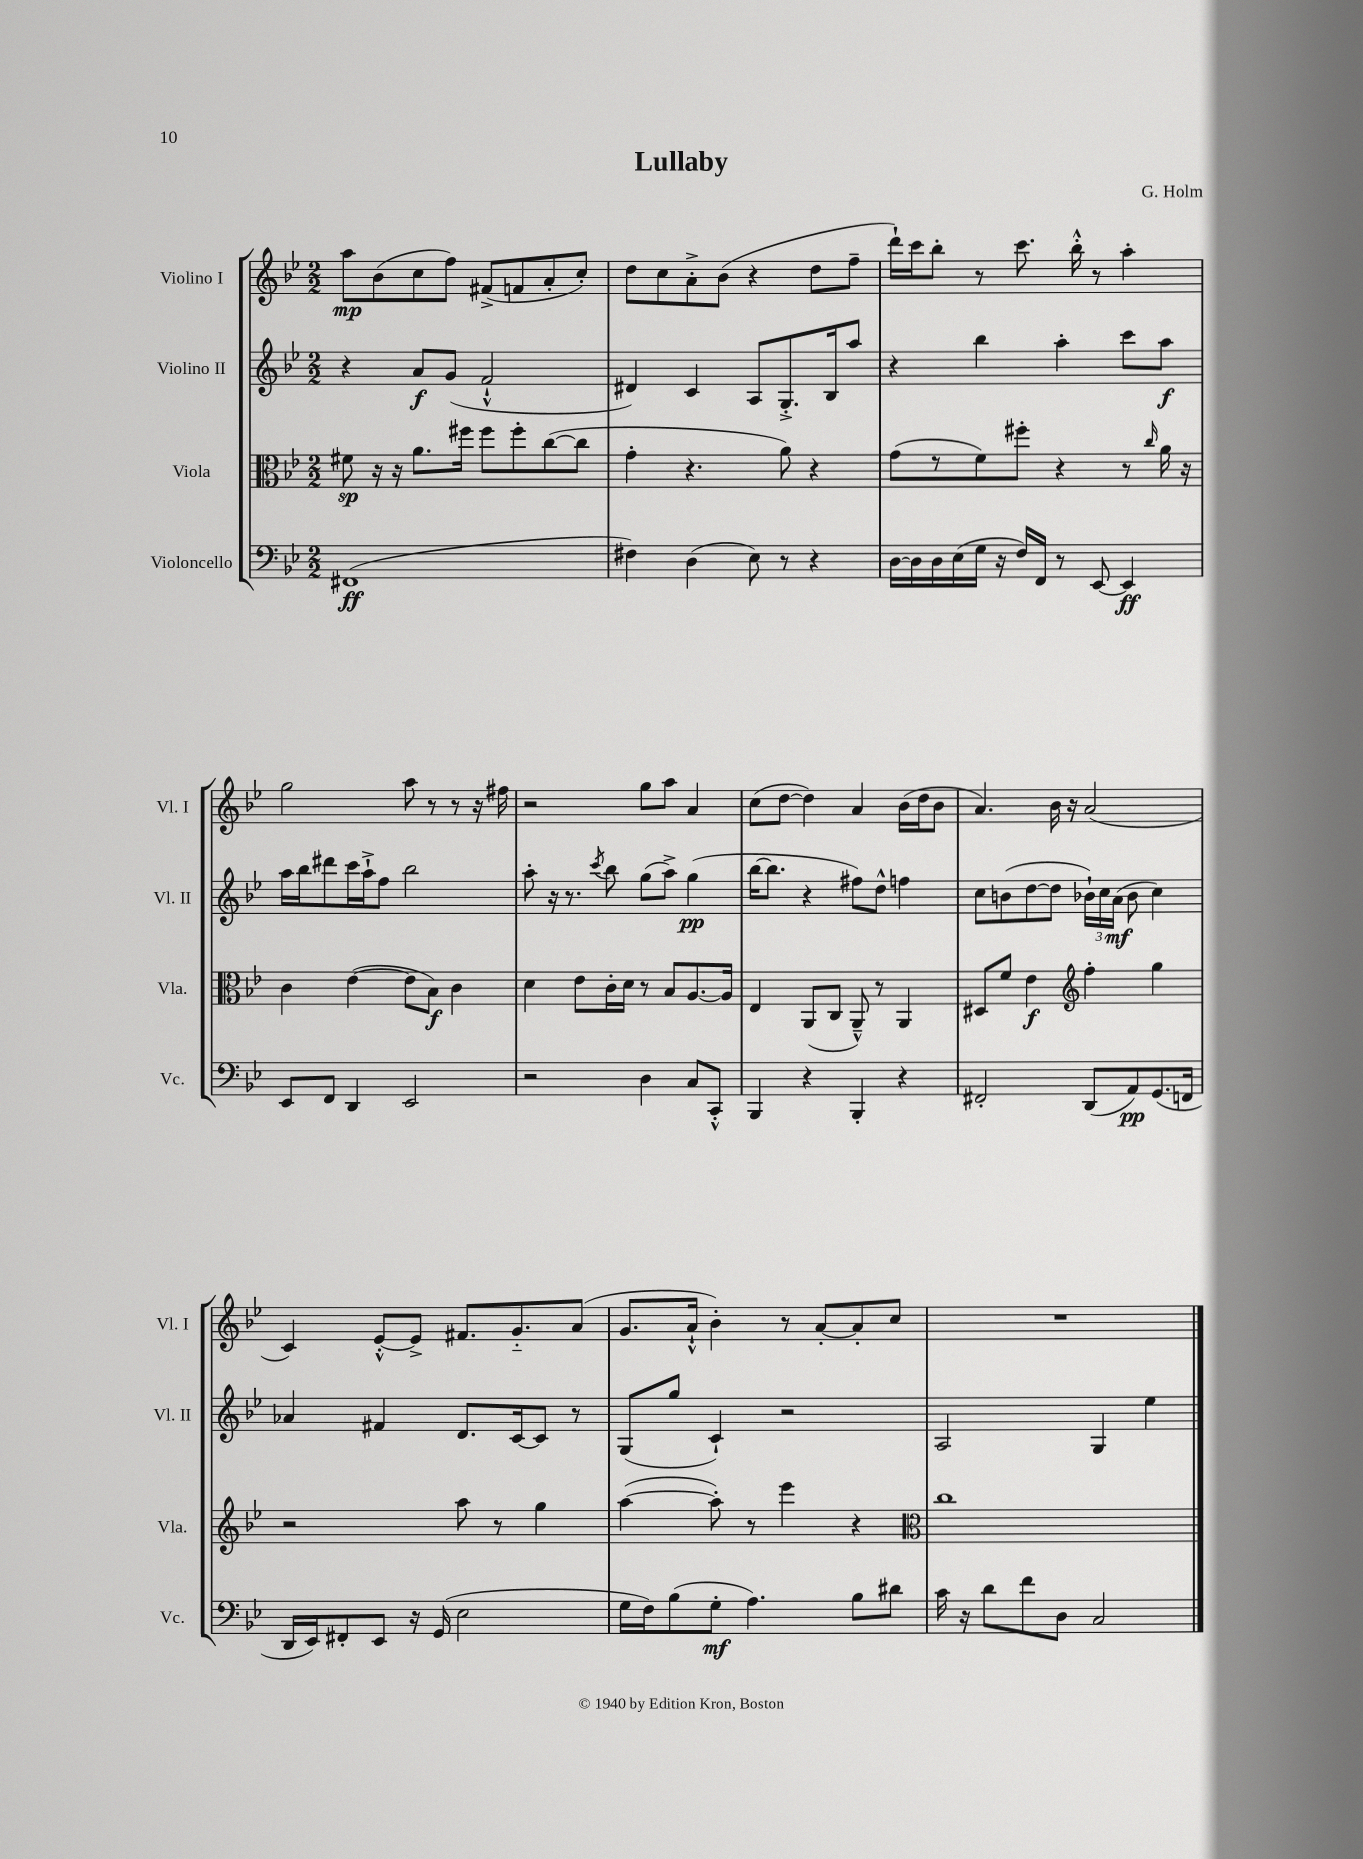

**kern	**dynam	**kern	**dynam	**kern	**dynam	**kern	**dynam
*part4	*part4	*part3	*part3	*part2	*part2	*part1	*part1
*staff4	*staff4	*staff3	*staff3	*staff2	*staff2	*staff1	*staff1
*I"Violoncello	*	*I"Viola	*	*I"Violino II	*	*I"Violino I	*
*I'Vc.	*	*I'Vla.	*	*I'Vl. II	*	*I'Vl. I	*
*clefF4	*	*clefC3	*	*clefG2	*	*clefG2	*
*k[b-e-]	*	*k[b-e-]	*	*k[b-e-]	*	*k[b-e-]	*
*M2/2	*	*M2/2	*	*M2/2	*	*M2/2	*
=1	=1	=1	=1	=1	=1	=1	=1
(1FF#X	ff	8f#X\	sp	4r	.	8aa\L	mp
.	.	16r	.	.	.	(8b-\	.
.	.	16r	.	.	.	.	.
.	.	8.a\L	.	8a/L	f	8cc\	.
.	.	.	.	(8g/J	.	8ff\J)	.
.	.	16ff#X\Jk	.	.	.	.	.
.	.	8ff#\L	.	2f`^^/	.	(8f#X^/L	.
.	.	8ff#'\	.	.	.	8fn/	.
.	.	([8cc\	.	.	.	8a'/	.
.	.	8cc\J]	.	.	.	8cc'/J)	.
=2	=2	=2	=2	=2	=2	=2	=2
4F#X\)	.	4g'\	.	4d#X/)	.	8dd\L	.
.	.	.	.	.	.	8cc\	.
(4D\	.	4.r	.	4c/	.	8a'^\	.
.	.	.	.	.	.	(8b-\J	.
8E-\)	.	.	.	8A/L	.	4r	.
8r	.	8a\)	.	8.G'^/	.	.	.
4r	.	4r	.	.	.	8dd\L	.
.	.	.	.	16B-/k	.	.	.
.	.	.	.	8aa/J	.	8ff~\J	.
=3	=3	=3	=3	=3	=3	=3	=3
[16D\LL	.	(8g\L	.	4r	.	16ddd`\LL)	.
16D\]	.	.	.	.	.	16ccc\J	.
16D\	.	8r	.	.	.	8bb-'\J	.
(16E-\	.	.	.	.	.	.	.
16G\JJ	.	8f\)	.	4bb-\	.	8r	.
16r	.	.	.	.	.	.	.
16F/LL)	.	8ff#X'\J	.	.	.	8.ccc\	.
16FF/JJ	.	.	.	.	.	.	.
8r	.	4r	.	4aa'\	.	.	.
.	.	.	.	.	.	16bb-'^^\	.
[8EE-/	.	.	.	.	.	8r	.
4EE-/]	ff	8r	.	8ccc\L	.	4aa'\	.
.	.	16qqcc/	.	.	.	.	.
.	.	16a\	.	8aa\J	f	.	.
.	.	16r	.	.	.	.	.
!!LO:LB:g=z
=4	=4	=4	=4	=4	=4	=4	=4
8EE-/L	.	4c\	.	16aa\LL	.	2gg\	.
.	.	.	.	16bb-\J	.	.	.
8FF/J	.	.	.	8ddd#X\	.	.	.
4DD/	.	([4e-\	.	16ccc\L	.	.	.
.	.	.	.	16aa`^\J	.	.	.
.	.	.	.	8ff\J	.	.	.
2EE-/	.	8e-\L]	.	2bb-\	.	8aa\	.
.	.	8B-\J)	f	.	.	8r	.
.	.	4c\	.	.	.	8r	.
.	.	.	.	.	.	16r	.
.	.	.	.	.	.	16ff#X\	.
=5	=5	=5	=5	=5	=5	=5	=5
2r	.	4d\	.	8aa'\	.	2r	.
.	.	.	.	16r	.	.	.
.	.	.	.	8.r	.	.	.
.	.	8e-\L	.	.	.	.	.
.	.	.	.	8qccc/	.	.	.
.	.	16c'\L	.	8bb-\	.	.	.
.	.	16d\JJ	.	.	.	.	.
4D\	.	8r	.	(8gg\L	.	8gg\L	.
.	.	8B-/L	.	8aa^\J)	.	8aa\J	.
8C/L	.	[8.A/	.	(4gg\	pp	4a/	.
8CC'^^/J	.	.	.	.	.	.	.
.	.	16A/Jk]	.	.	.	.	.
=6	=6	=6	=6	=6	=6	=6	=6
4BBB-/	.	4E-/	.	[16bb-\KL	.	(8cc\L	.
.	.	.	.	8.bb-\J]	.	.	.
.	.	.	.	.	.	[8dd\J	.
4r	.	(8AA/L	.	4r	.	4dd\])	.
.	.	8C/J	.	.	.	.	.
4BBB-'/	.	8AA~^^/)	.	8ff#X\L)	.	4a/	.
.	.	8r	.	8dd^^\J	.	.	.
4r	.	4AA/	.	4ffn\	.	(16b-\LL	.
.	.	.	.	.	.	16dd\J	.
.	.	.	.	.	.	8b-\J	.
=7	=7	=7	=7	=7	=7	=7	=7
2FF#X'/	.	8D#X/L	.	8cc\L	.	4.a/)	.
.	.	8f/J	.	(8bn\	.	.	.
.	.	4e-\	f	[8dd\	.	.	.
.	.	.	.	8dd\J]	.	16b-\	.
.	.	.	.	.	.	16r	.
*	*	*clefG2	*	*	*	*	*
(8DD/L	.	4ff'\	.	24b-X`\LL)	.	(2a/	.
.	.	.	.	24cc\	.	.	.
.	.	.	.	(24a\JJ	mf	.	.
8AA/)	pp	.	.	8b-\	.	.	.
(8.GG/	.	4gg\	.	4cc\)	.	.	.
16FFn/Jk	.	.	.	.	.	.	.
!!LO:LB:g=z
=8	=8	=8	=8	=8	=8	=8	=8
16DD/LL	.	2r	.	4a-X/	.	4c/)	.
16EE-/J)	.	.	.	.	.	.	.
8FF#X'/	.	.	.	.	.	.	.
8EE-/J	.	.	.	4f#X/	.	[8e-'^^/L	.
16r	.	.	.	.	.	8e-^/J]	.
(16GG/	.	.	.	.	.	.	.
2E-\	.	8aa\	.	8.d/L	.	8.f#X/L	.
.	.	8r	.	.	.	.	.
.	.	.	.	[16c/k	.	8.g/	.
.	.	4gg\	.	8c/J]	.	.	.
.	.	.	.	8r	.	(8a/J	.
=9	=9	=9	=9	=9	=9	=9	=9
16G\LL	.	([4aa\	.	(8G/L	.	8.g/L	.
16F\J)	.	.	.	.	.	.	.
(8B-\	.	.	.	8gg/J	.	.	.
.	.	.	.	.	.	16a`^^/Jk	.
8G'\J	mf	8aa'\])	.	4c`/)	.	4b-'\)	.
4.A\)	.	8r	.	.	.	.	.
.	.	4eee-\	.	2r	.	8r	.
.	.	.	.	.	.	[8a'/L	.
8B-\L	.	4r	.	.	.	8a'/]	.
8d#X\J	.	.	.	.	.	8cc/J	.
=10	=10	=10	=10	=10	=10	=10	=10
*	*	*clefC3	*	*	*	*	*
16c\	.	1cc	.	2A/	.	1r	.
16r	.	.	.	.	.	.	.
8d\L	.	.	.	.	.	.	.
8f\	.	.	.	.	.	.	.
8D\J	.	.	.	.	.	.	.
2C/	.	.	.	4G/	.	.	.
.	.	.	.	4ee-\	.	.	.
==	==	==	==	==	==	==	==
*-	*-	*-	*-	*-	*-	*-	*-
